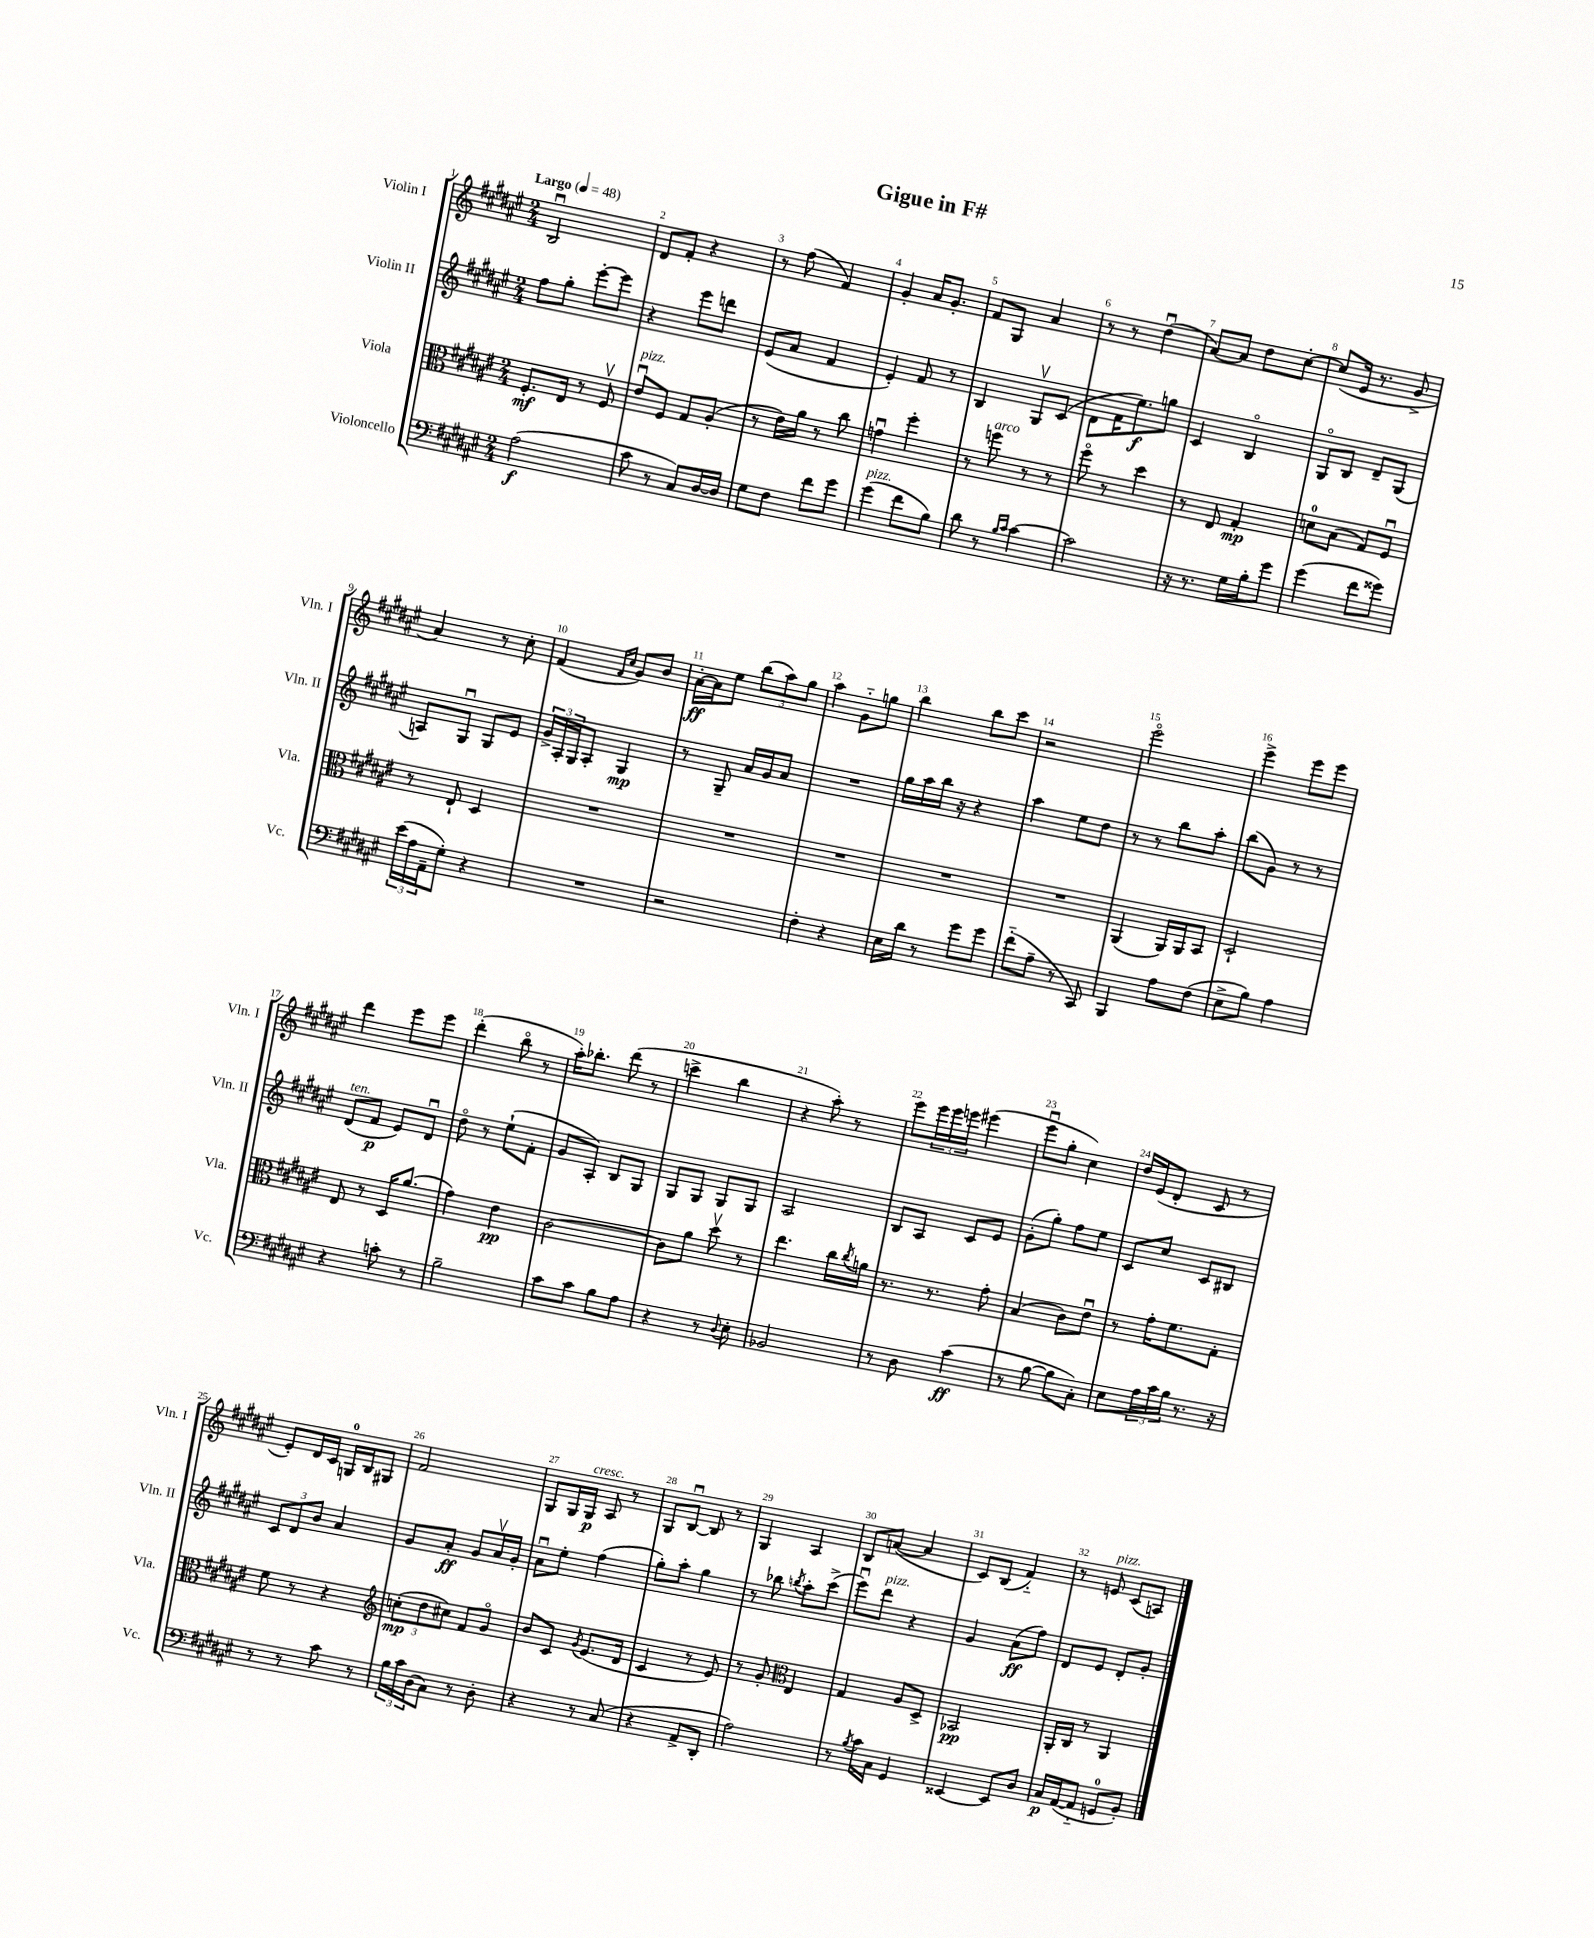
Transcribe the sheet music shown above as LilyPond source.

\header { title = "Gigue in F#" }
<<
\new StaffGroup <<
\new Staff = "s0" \with { instrumentName = "Violin I" shortInstrumentName = "Vln. I" } {
    \clef treble \key fis \major \numericTimeSignature \time 2/4 \tempo "Largo" 4 = 48
    b2\downbow |
    dis'8 fis'8-. r4 |
    r8 fis''8( fis'4) |
    gis'4-. ais'16 gis'8.-. |
    fis'8 gis8 ais'4 |
    r8 r8 dis''4\downbow( |
    ais'8~) ais'8 dis''8 cis''8~-. |
    cis''8( eis'16 r8. gis'8-> |
    ais'4) r8 cis''8-. |
    fis'4( \grace { fis'16 cis''16 } gis'8) b'8 |
    ais'16~-.\ff ais'16 eis''8 \tuplet 3/2 { b''8( ais''8) gis''8 } |
    ais''4 gis'8-_ g''8 |
    b''4 b''8 cis'''8 |
    r2 |
    eis'''2\flageolet |
    eis'''4-> eis'''8 eis'''8 |
    dis'''4 eis'''8 eis'''8 |
    dis'''4-.( b''8\flageolet r8 |
    ais''16-.) bes''8.-. dis'''8( r8 |
    c'''4-> b''4 |
    r4 ais''8-.) r8 |
    eis'''8 \tuplet 3/2 { eis'''16 eis'''16 e'''16 } eis'''4( |
    eis'''8\downbow gis''8-. cis''4) |
    dis''16 eis'16( dis'8-. cis'8 r8 |
    eis'8-.) dis'16 cis'16 g16-0 b16 gis8 |
    fis'2 |
    gis8 gis16 gis16\p^\markup { \italic "cresc." } ais8 r8 |
    gis8 b8~\downbow b8 r8 |
    gis4 ais4 |
    b8 a'8~( a'4 |
    cis'8) b8( fis'4-_) |
    r8 e'8^\markup { \italic "pizz." } cis'8( a8) \bar "|." |
}
\new Staff = "s1" \with { instrumentName = "Violin II" shortInstrumentName = "Vln. II" } {
    \clef treble \key fis \major \numericTimeSignature \time 2/4
    fis''8 gis''8-. eis'''8~-. eis'''8 |
    r4 eis'''8 d'''8 |
    eis'8( ais'8 fis'4 |
    eis'4-.) fis'8 r8 |
    b4 gis8\upbow cis'8( |
    dis'8 fis'16 eis''8.\f) g''8 |
    cis'4 b4\flageolet |
    gis8\flageolet b8 dis'8-- gis8( |
    a8) gis8\downbow gis8 eis'8 |
    \tuplet 3/2 { gis'16-> ais16-. gis16 } ais8-. gis4\mp |
    r8 gis8-- ais'16 gis'16 ais'8 |
    R2 |
    gis''16 ais''16 b''16 r16 r4 |
    ais''4 eis''8 dis''8 |
    r8 r8 b''8 ais''8-. |
    b''8( gis'8) r8 r8 |
    dis'8^\markup { \italic "ten." }( fis'8\p eis'8) dis'8\downbow |
    dis''8\flageolet r8 eis''8-!( fis'8-. |
    gis'8 ais8-.) b8 gis8 |
    gis8 gis8 gis8 gis8 |
    ais2 |
    b8 ais8 cis'8 eis'8 |
    gis'8-.( gis''8-.) fis''8 eis''8 |
    cis'8 cis''8 cis'8 bis8 |
    \tuplet 3/2 { cis'8 dis'8 b'8 } ais'4 |
    gis'8 ais'8-.\ff gis'8 ais'16\upbow gis'16-. |
    ais'8\downbow eis''8-. fis''4( |
    gis''8-.) ais''8-. gis''4 |
    r8 bes''8 \acciaccatura { b''8 } ais''8-. cis'''8->( |
    eis'''8\downbow) dis'''8^\markup { \italic "pizz." } r4 |
    gis'4 ais'8\ff( fis''8) |
    dis'8 eis'8 dis'8-. gis'8-. \bar "|." |
}
\new Staff = "s2" \with { instrumentName = "Viola" shortInstrumentName = "Vla." } {
    \clef alto \key fis \major \numericTimeSignature \time 2/4
    fis8.-.\mf eis16 r8 fis8\upbow |
    eis'8\downbow^\markup { \italic "pizz." } fis8 gis8 ais8-.( |
    r8 eis'16) ais'16 r8 cis''8 |
    g'4\downbow fis''4-. |
    r8 f''8^\markup { \italic "arco" } r8 r8 |
    fis''8\flageolet r8 dis''4 |
    r8 eis8 gis4-.\mp |
    d'8-0 b8( gis8) fis8\downbow |
    r8 eis8-! dis4 |
    R2 |
    R2 |
    R2 |
    R2 |
    R2 |
    ais,4( ais,16) ais,16 b,8 |
    dis2-! |
    eis8 r8 dis16 ais'8.( |
    gis'4) eis'4\pp |
    cis'2~ |
    cis'8 ais'8 dis''8\upbow r8 |
    eis''4. cis''16 \acciaccatura { cis''8 } a'16 |
    r8. r8. gis'8-. |
    b4( cis'8) eis'8\downbow |
    r8 gis'16-. fis'8. gis8-. |
    fis'8 r8 r4 |
    \clef treble \tuplet 3/2 { c''8-.\mp( dis''8 cis''8) } fis'8 gis'8\flageolet |
    b'8 cis'8 \acciaccatura { gis'8 } eis'8.( dis'16 |
    cis'4 r8 eis'8) |
    r8 gis'8-. \clef alto eis4 |
    gis4 ais8 dis8-> |
    bes,2\pp |
    ais,16-. cis16 r8 ais,4 \bar "|." |
}
\new Staff = "s3" \with { instrumentName = "Violoncello" shortInstrumentName = "Vc." } {
    \clef bass \key fis \major \numericTimeSignature \time 2/4
    ais2\f( |
    cis'8 r8 cis8) dis16~ dis16 |
    gis8 fis8 fis'8 gis'8 |
    gis'4^\markup { \italic "pizz." }( fis'8 b8) |
    dis'8 r8 \grace { b16 cis'16 } cis'4~ |
    cis'2 |
    r16 r8. gis16 b16-. gis'8 |
    gis'4( fis'8 gisis'8) |
    \tuplet 3/2 { eis'16( ais16 ais,16-- } gis8-.) r4 |
    R2 |
    r2 |
    fis4-. r4 |
    eis16 dis'16 r8 gis'8 gis'8 |
    fis'8-_( ais8-- r8 cis,8) |
    b,,4 ais8 fis8( |
    eis8-> b8) ais4 |
    r4 c'8-. r8 |
    b2-- |
    cis'8 cis'8 b8 ais8 |
    r4 r8 \appoggiatura { dis8 } eis8-. |
    bes,2 |
    r8 dis8 cis'4\ff( |
    r8 b8~ b8 cis8-.) |
    eis8 \tuplet 3/2 { ais16 cis'16 b16 } r8. r16 |
    r8 r8 cis'8 r8 |
    \tuplet 3/2 { b16 cis'16 dis16( } cis8) r8 dis8-. |
    r4 r8 cis8( |
    r4 ais,8-> dis,8-. |
    ais2) |
    r8 \acciaccatura { b8 } cis'16 cis16 gis,4 |
    eisis,4~ eisis,8 dis8 |
    cis16\p ais,16~( ais,8-_ g,8-0 b,8-.) \bar "|." |
}
>>
>>
\layout { \context { \Score \override BarNumber.break-visibility = ##(#f #t #t) barNumberVisibility = #all-bar-numbers-visible } }
